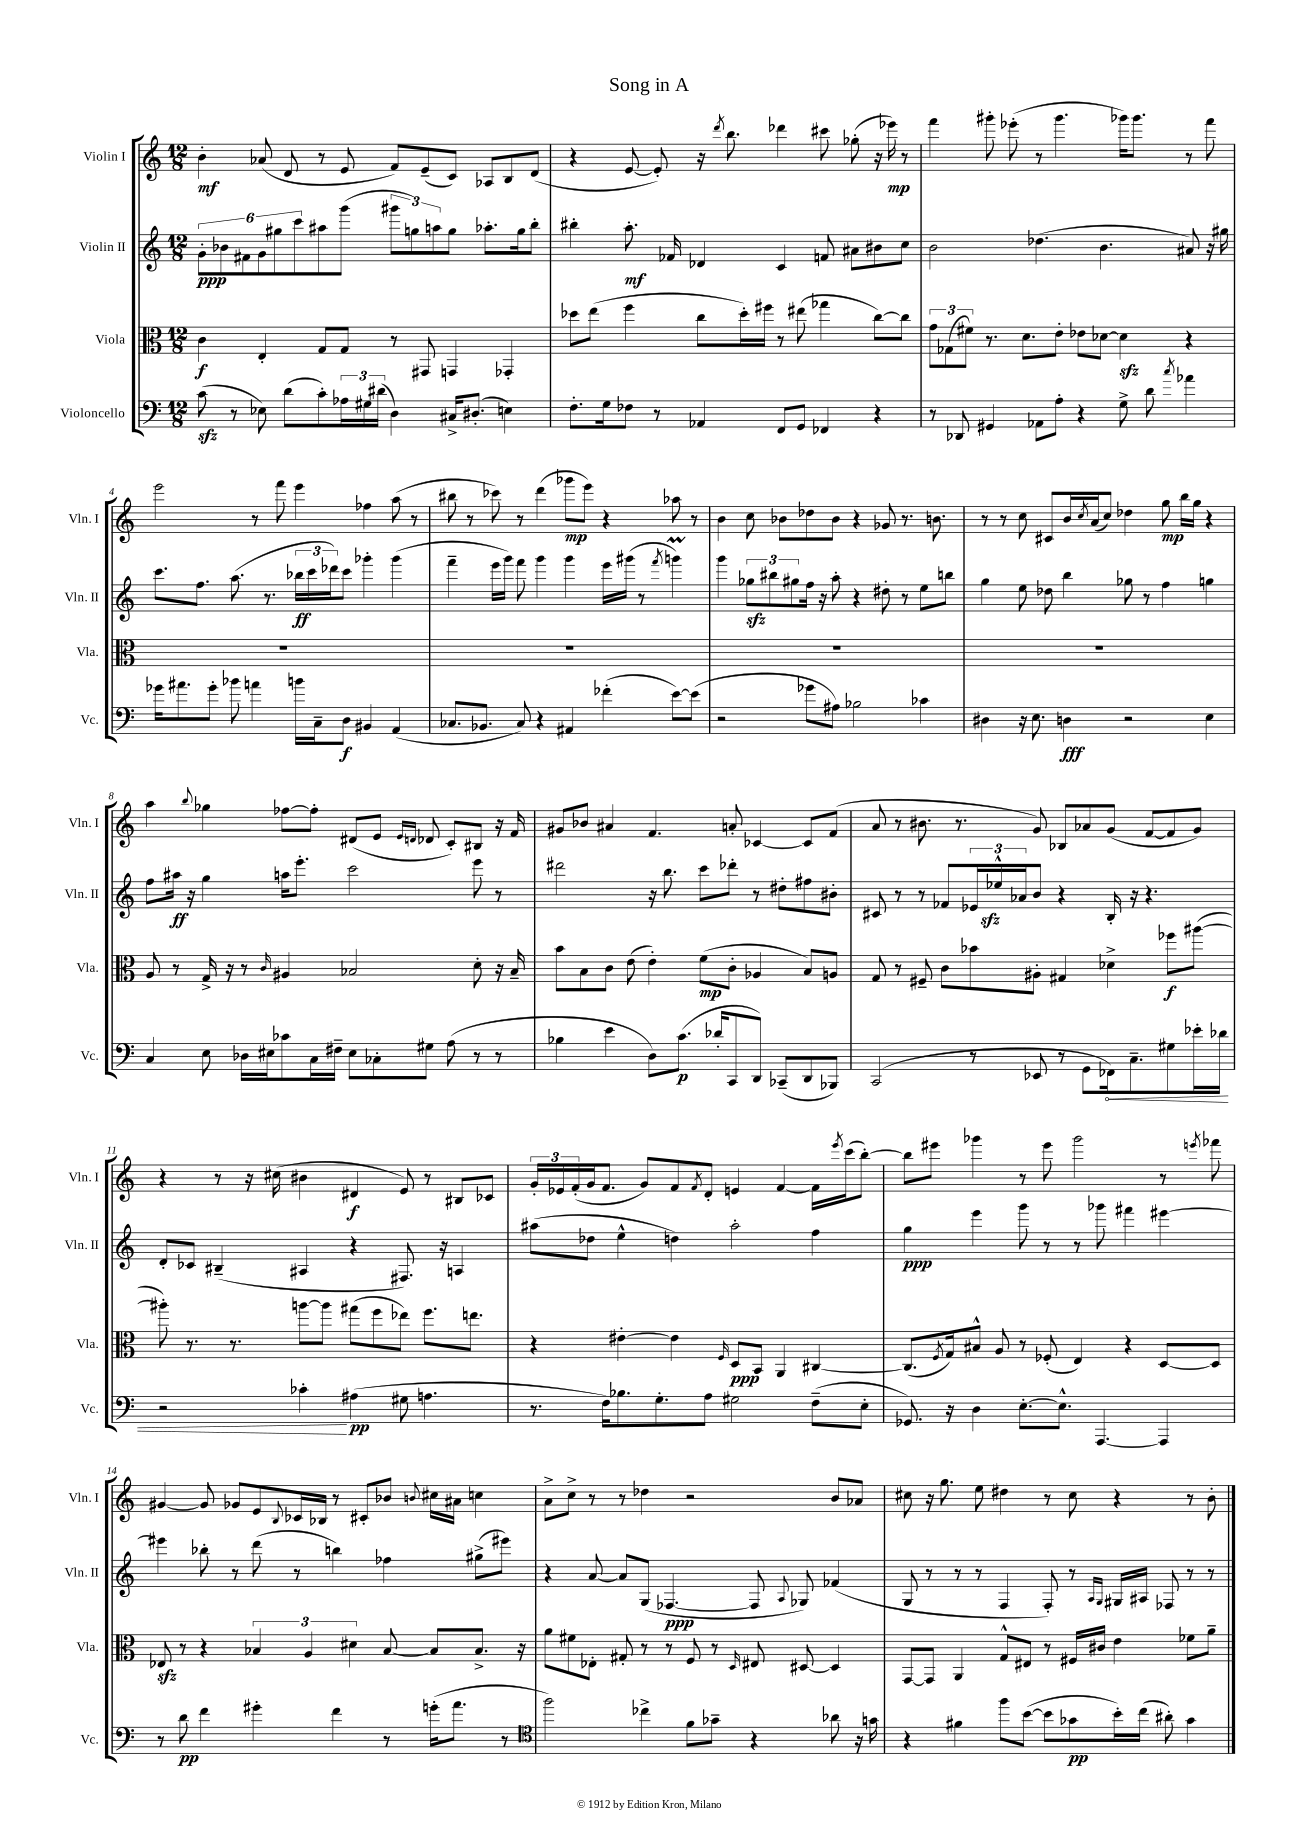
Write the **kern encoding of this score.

**kern	**kern	**kern	**kern
*staff4	*staff3	*staff2	*staff1
*clefF4	*clefC3	*clefG2	*clefG2
*k[]	*k[]	*k[]	*k[]
*M12/8	*M12/8	*M12/8	*M12/8
(8c	4c	12g'	4b'
.	.	12b-	.
8r	.	.	.
.	.	12f#	.
8E-)	4E'	12g	(8a-
.	.	12gg#	.
(8d	.	.	8d
.	.	12ccc	.
8c')	8G	8aa#	8r
24A-	8G	(8ggg	8e
24G#	.	.	.
(24d#	.	.	.
4D)	8r	12ggg#	8f)
.	.	12gg)	.
.	8GG#	.	(8e~
.	.	12aa	.
16C#^	4GG	8gg	8c)
(8.D#'	.	.	.
.	.	8.aa-'	8A-
4E)	4GG-'	.	8B
.	.	16gg	.
.	.	8bb'	(8d
=	=	=	=
8.F'	8dd-	4bb#'	4r
.	(8ee	.	.
16G	.	.	.
8F-	4ff	8.aa'	[8e
8r	.	.	8e'])
.	.	16f-	.
4AA-	8cc	4d-	16r
.	.	.	8qddd
.	.	.	8.bb
.	16dd-')	.	.
.	16ff#	.	.
8FF	8r	4c	4ddd-
8GG	(8ee#	.	.
4FF-	4gg-	8f	8ccc#
.	.	8a#	(8gg-'
4r	[8cc)	8b#	16r
.	.	.	16eee-)
.	8cc]	8cc	8r
=	=	=	=
8r	12g	2b	4fff
.	(12G-	.	.
8DD-	.	.	.
.	12f#)	.	.
4GG#	8.r	.	8ggg#'
.	.	.	(8eee-'
.	8.d	.	.
8AA-	.	(4.dd-	8r
8A'	8e'	.	4.ggg#
4r	8e-	.	.
.	[8d-	4.b	.
8G^	4d-]	.	16ggg-)
.	.	.	8.ggg-
8d	.	.	.
8qcc	.	.	.
4a-	4r	8a#)	8r
.	.	16r	8fff
.	.	16gg#	.
=	=	=	=
16g-	1.r	8.ccc	2eee
8.a#	.	.	.
.	.	8.ff	.
8g-'	.	.	.
8b-	.	(8.aa	.
4a	.	.	8r
.	.	8.r	.
.	.	.	8fff
16b	.	24bb-	4eee
.	.	24ccc	.
16C~	.	.	.
.	.	24ddd-)	.
8D	.	8ccc	.
4BB#	.	4ggg-'	4ff-
(4AA	.	(4ggg-	(8aa
.	.	.	8r
=	=	=	=
8.C-	1.r	4fff~	8bb#
.	.	.	8r
8.BB-	.	.	.
.	.	16eee	8ccc-)
.	.	16ggg)	.
8C-)	.	8fff	8r
4r	.	4ggg	(4ddd
4AA#	.	4ggg	8ggg-
.	.	.	8eee)
(4f-'	.	16eee	4r
.	.	(16ggg#	.
.	.	8r	.
.	.	8qfff	.
[8e)	.	4ggg)	8aa-
(8e]	.	.	8r
=	=	=	=
2r	1.r	4ggg	4b
.	.	12gg-	8cc
.	.	12bb#	.
.	.	.	8b-
.	.	12gg#	.
8g-	.	16ff	8dd-
.	.	16r	.
8A#)	.	8aa'	8b-
2B-	.	4r	4r
.	.	8dd#'	8g-
.	.	8r	8.r
4c-	.	8ee	.
.	.	.	8.b
.	.	8bb	.
=	=	=	=
4D#	1.r	4gg	8r
.	.	.	8r
16r	.	8ee	8cc
8.E	.	.	.
.	.	8dd-	8c#
4D	.	4bb	16b
.	.	.	8qcc
.	.	.	(16a
.	.	.	8cc)
2r	.	8gg-	4dd-
.	.	8r	.
.	.	4ff	8gg
.	.	.	16bb
.	.	.	16gg
4E	.	4gg	4r
=	=	=	=
4C	8A	8ff	4aa
.	8r	16aa#	.
.	.	16r	.
.	.	.	8qqbb
8E	16G^	4gg	4gg-
.	16r	.	.
16D-	8r	.	.
16E#	.	.	.
.	16qqc	.	.
8c-	4A#	16aa	[8ff-
.	.	8.eee'	.
16C	.	.	8ff-']
16F#~	.	.	.
8E#	2B-	2ccc	(8d#
8C-'	.	.	8e
.	.	.	16qqe
.	.	.	16qqd
8G#	.	.	8d-
(8A	.	.	8c')
8r	8d'	8eee	8B#
8r	16r	8r	16r
.	16B-~	.	16f
=	=	=	=
4B-	8b	2ddd#	8g#
.	8B	.	8b-
4e	8c	.	4a#
.	(8e	.	.
8D)	4e')	16r	4.f
.	.	8.bb	.
(8.c	.	.	.
.	(8f	8ccc	.
16d-'	.	.	.
8CC	8c'	8ddd-'	8a'
8DD)	4A-	8r	[4c-
(8CC-~	.	8dd#'	.
8DD	8B)	8ff#	8c-]
8BBB-)	8A	8b#'	(8f
=	=	=	=
(2CC	8G	8c#	8a
.	8r	8r	8r
.	8F#~	8r	8.b#
.	8c	8f-	.
.	.	.	8.r
8r	8b-	24e-	.
.	.	24ee-^^	.
.	.	24a-	.
8EE-	8A#'	8b	8g)
8r	4G#	4r	8B-
8GG	.	.	8a-
16FF-)	4d-^	16B'	(8g
8.C~	.	16r	.
.	.	4.r	[8f
8G#	8ff-	.	8f]
16e-'	([8aa#	.	8g)
16d-	.	.	.
=	=	=	=
2r	8aa#'])	8d'	4r
.	8.r	8c-	.
.	.	(4B#~	8r
.	8.r	.	.
.	.	.	16r
.	.	.	(16cc#
4c-'	[8aa	4A#	4b#
.	8aa]	.	.
(4A#	(8gg#	4r	4d#
.	8ff	.	.
8G#	8ee-)	8.F#)	8e)
4.A	8.ff	.	8r
.	.	16r	.
.	.	4A	8B#
.	8.ee	.	.
.	.	.	8c-
=	=	=	=
8.r	4r	(8aa#	24g'
.	.	.	24e-
.	.	.	(24f'
.	.	8dd-	16g
16F)	.	.	8.f
8.B-	[4e#'	4ee^^	.
.	.	.	8g)
8.G'	.	.	.
.	4e#]	4dd)	8f
.	.	.	8qf
8A	.	.	8d'
.	16qqF	.	.
2G#	8D	2aa#'	4e
.	8BB	.	.
.	4AA	.	[4f
(8F~	[4C#	4ff	16f]
.	.	.	8qeee
.	.	.	(16ccc
8E'	.	.	[8bb')
=	=	=	=
8.GG-)	(8.C#]	4gg	8bb]
.	.	.	8eee#
.	8qF	.	.
16r	16G)	.	.
4D	8B#^^	4eee	4ggg-
.	8A	.	.
[8.E'	8r	8ggg	8r
.	(8F-'	8r	8eee#
8.E^^]	.	.	.
.	4E)	8r	2ggg-
[4.AAA	.	8ggg-	.
.	4r	4fff#	.
4AAA]	[8D	[4eee#	8r
.	.	.	8qeee
.	8D]	.	8fff-
=	=	=	=
8r	8E-	4eee#]	[4g#
8d	8r	.	.
4f	4r	8bb-'	8g#]
.	.	8r	8g-
4g#'	6B-	(8ddd	8e
.	.	.	8qqB
.	.	8r	16c-
.	6A	.	.
.	.	.	16B-
4f	.	4bb)	8r
.	6d#	.	.
.	.	.	8c#'
8r	[8B-	4ff-	8b-
.	.	.	8qqb
(16g'	8B-]	.	16cc#
8.a	.	.	16a#
.	8.B-^	(8gg#^	4cc
8r	.	8eee#)	.
.	16r	.	.
=	=	=	=
*clefC4	*	*	*
2ff)	8a	4r	8a^
.	8f#	.	8cc^
.	8E-'	[8a	8r
.	8G#'	8a]	8r
4cc-^	8r	(8G	4dd-
.	8r	[4.F-	.
8f	8F	.	2r
8g-~	8r	.	.
.	16qqD	.	.
4r	8E#	8F-]	.
.	.	8qqA	.
.	[8D#	8G-)	.
8a-	4D#]	(4f-	8b
16r	.	.	8a-
16g	.	.	.
=	=	=	=
4r	[8GG	8G	8cc#
.	8GG]	8r	16r
.	.	.	8.gg
4f#	4AA	8r	.
.	.	8r	8ee
8ff	8G^^	4F	4dd#
([8b	8E#	.	.
8b]	8r	8F')	8r
8g-	16F#	8r	8cc#
.	16c#	.	.
.	.	16qqA	.
.	.	16qqG	.
16b')	4e	16G#	4r
(16cc	.	16A#	.
8a#')	.	8F-	.
4g-	8f-	8r	8r
.	8a~	8r	8b'
==	==	==	==
*-	*-	*-	*-
